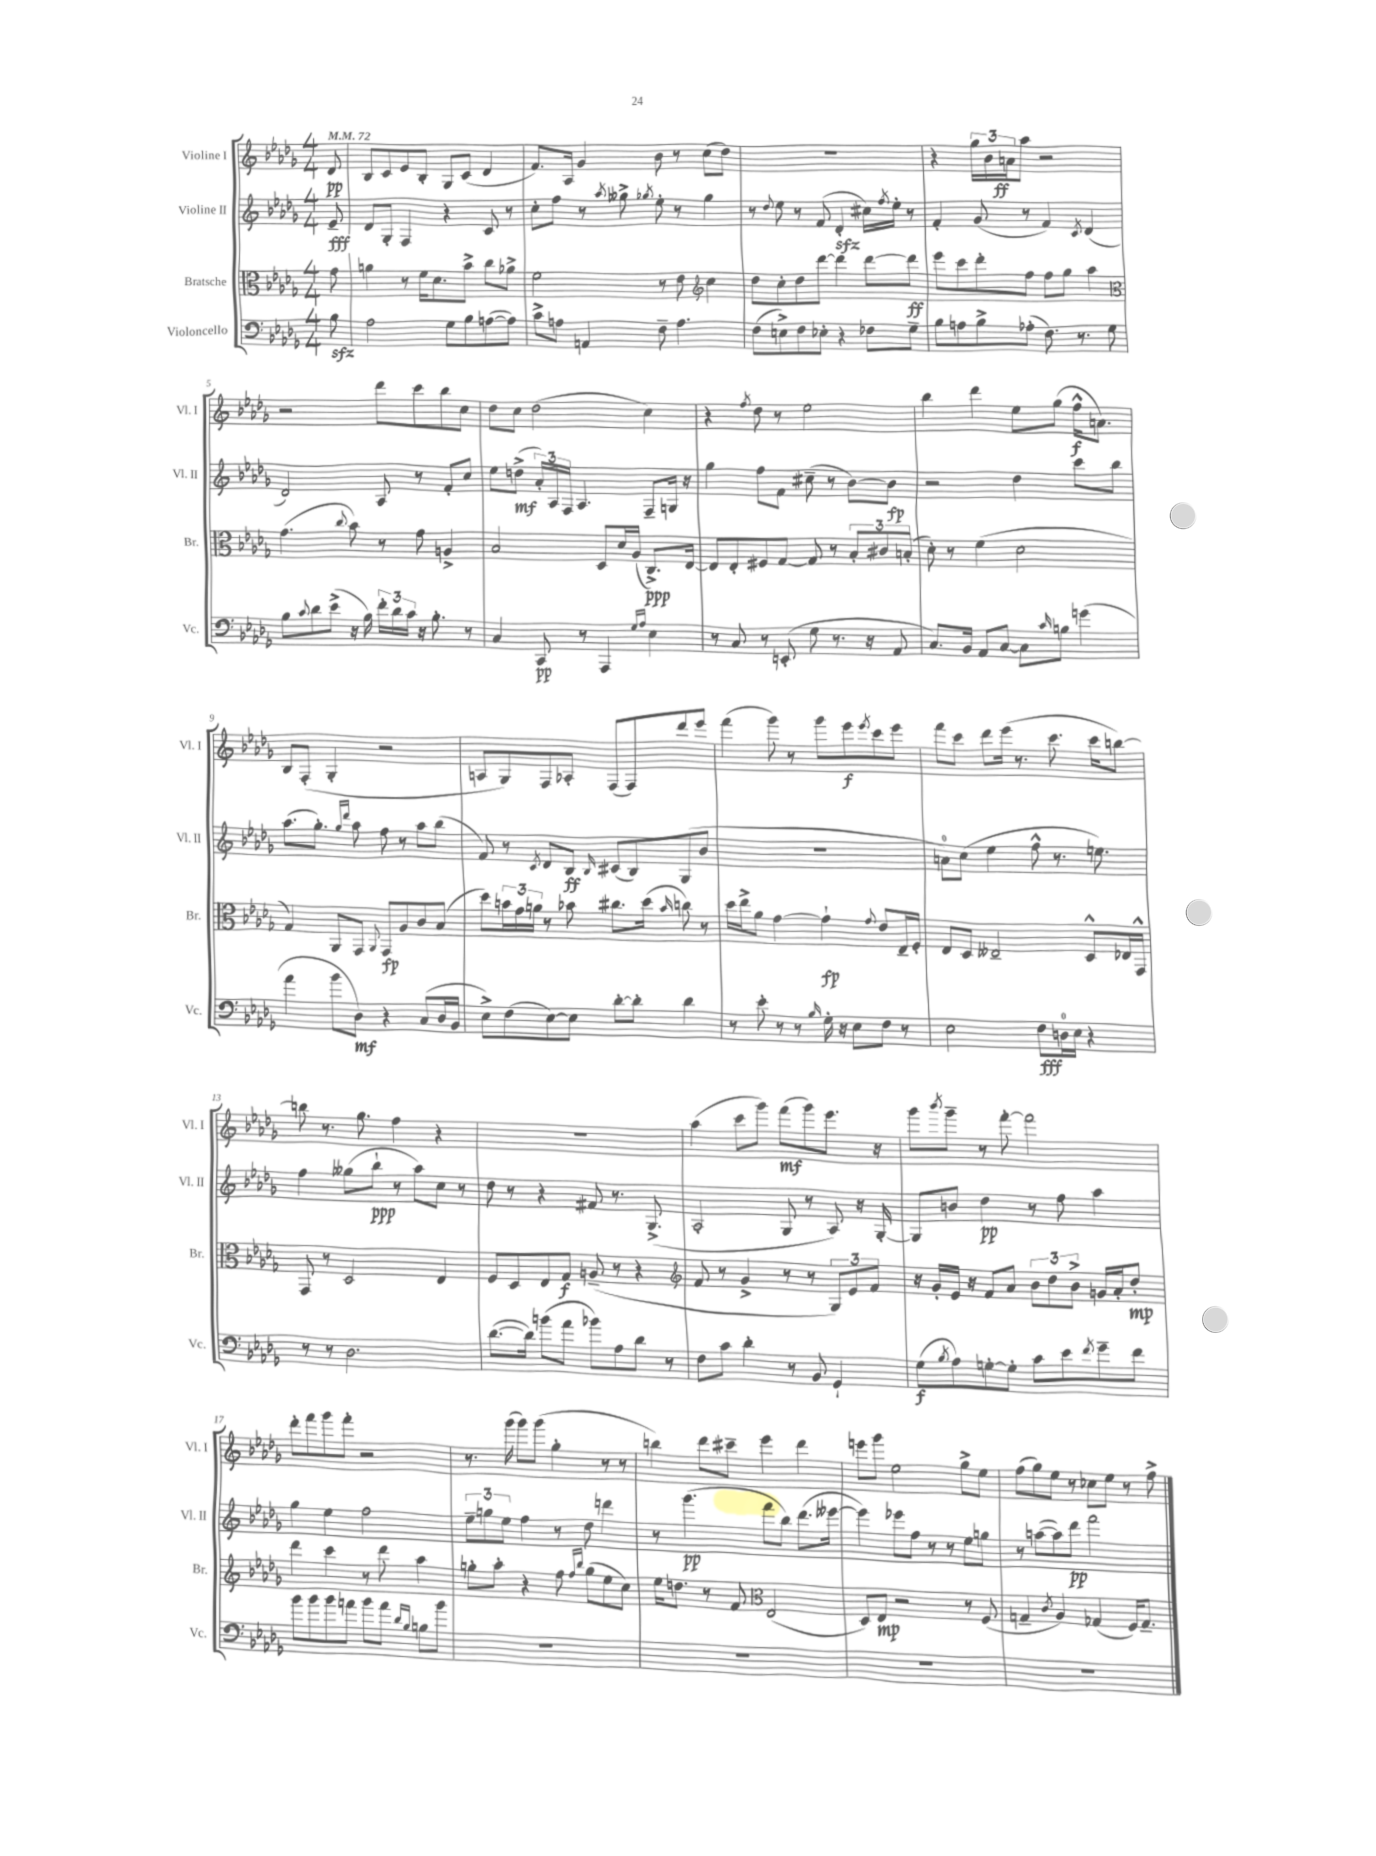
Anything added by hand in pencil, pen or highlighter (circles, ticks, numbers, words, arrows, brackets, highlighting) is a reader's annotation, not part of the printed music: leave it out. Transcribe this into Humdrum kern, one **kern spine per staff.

**kern	**dynam	**kern	**dynam	**kern	**dynam	**kern	**dynam
*part4	*part4	*part3	*part3	*part2	*part2	*part1	*part1
*staff4	*staff4	*staff3	*staff3	*staff2	*staff2	*staff1	*staff1
*I"Violoncello	*	*I"Bratsche	*	*I"Violine II	*	*I"Violine I	*
*I'Vc.	*	*I'Br.	*	*I'Vl. II	*	*I'Vl. I	*
*clefF4	*	*clefC3	*	*clefG2	*	*clefG2	*
*k[b-e-a-d-g-]	*	*k[b-e-a-d-g-]	*	*k[b-e-a-d-g-]	*	*k[b-e-a-d-g-]	*
*M4/4	*	*M4/4	*	*M4/4	*	*M4/4	*
*MM72	*	*MM72	*	*MM72	*	*MM72	*
=	=	=	=	=	=	=	=
8B-zz\	.	8g-\	.	8e-~/	fff	8d-/	pp
=1	=1	=1	=1	=1	=1	=1	=1
2A-\	.	4an\	.	8d-/L	.	8B-/L	.
.	.	.	.	8G-'/J	.	8c/	.
.	.	8r	.	4F/	.	8e-/	.
.	.	16f\KL	.	.	.	8B-'/J	.
.	.	8.d-\	.	.	.	.	.
8G-\L	.	.	.	4r	.	8G-/L	.
8B-\	.	8b-^\J	.	.	.	(8c/J	.
([8An\	.	8cc\L	.	8c/	.	4d-/	.
8A\J])	.	8a-X^\J	.	8r	.	.	.
=2	=2	=2	=2	=2	=2	=2	=2
8c^\L	.	2f\	.	8cc'\L	.	8.f/L)	.
8An\J	.	.	.	8ff\J	.	.	.
.	.	.	.	.	.	16A-/Jk	.
4AAn/	.	.	.	8r	.	4g-/	.
.	.	.	.	8qaa-/	.	.	.
.	.	.	.	8gg--X^\	.	.	.
.	.	.	.	8qgg-X/	.	.	.
8F~\	.	8r	.	8ee-'\	.	8b-\	.
4.A\	.	8e-\	.	8r	.	8r	.
*	*	*clefG2	*	*	*	*	*
.	.	4cc\	.	4gg-\	.	(8cc\L	.
.	.	.	.	.	.	8dd-\J)	.
=3	=3	=3	=3	=3	=3	=3	=3
(8F\L	.	8dd-\L	.	8r	.	1r	.
.	.	.	.	8qqdd-/	.	.	.
8En^\)	.	8cc'\	.	8ee-\	.	.	.
8F\	.	8dd-\	.	8r	.	.	.
8E-X'\J	.	[8ddd-\J	.	(8f/	.	.	.
4r	.	4ddd-\]	.	4d-zz'/	.	.	.
8F-X\L	.	[8ddd-\L	.	16cc#X\LL)	.	.	.
.	.	.	.	8qff/	.	.	.
.	.	.	.	16ee-'\JJ	.	.	.
8G-~\J	.	8ddd-\J]	ff	8r	.	.	.
=4	=4	=4	=4	=4	=4	=4	=4
8B-\L	.	8eee-\L	.	4f'/	.	4r	.
8An\	.	8ccc\	.	.	.	.	.
8B-^\	.	8ddd-'\	.	(8g-/	.	24gg-\LL	.
.	.	.	.	.	.	24b-\	.
.	.	.	.	.	.	24an\J	ff
(8A-X'\J	.	8ff\J	.	8r	.	8aa-\J	.
8.F\)	.	8ff\L	.	4f/)	.	2r	.
.	.	8gg-\J	.	.	.	.	.
8.r	.	.	.	.	.	.	.
.	.	.	.	8qc/	.	.	.
.	.	4aa-\	.	(4d-/	.	.	.
8G-\	.	.	.	.	.	.	.
!!LO:LB:g=z
=5	=5	=5	=5	=5	=5	=5	=5
*	*	*clefC3	*	*	*	*	*
8B-\L	.	(4.g-\	.	2d-/)	.	2r	.
8qqc/	.	.	.	.	.	.	.
8d-\	.	.	.	.	.	.	.
(8e-^\J	.	.	.	.	.	.	.
.	.	8qqcc/	.	.	.	.	.
16r	.	8b-\)	.	.	.	.	.
16B-\)	.	.	.	.	.	.	.
24f'\LL	.	8r	.	8A-/	.	8ddd-\L	.
24d-\	.	.	.	.	.	.	.
24c\JJ	.	.	.	.	.	.	.
16r	.	8g-\	.	8r	.	8ccc\	.
8.B-'\	.	.	.	.	.	.	.
.	.	4An^/	.	8f'/L	.	8bb-\	.
8r	.	.	.	8cc/J	.	8cc\J	.
=6	=6	=6	=6	=6	=6	=6	=6
4C/	.	2B-/	.	8ee-\L	.	8dd-\L	.
.	.	.	.	(8ddn^\J	mf	8cc\J	.
8CC/	pp	.	.	24a-'/LL)	.	(2dd-\	.
.	.	.	.	24A-/	.	.	.
.	.	.	.	24F/JJ	.	.	.
8r	.	.	.	4.A-/	.	.	.
4AAA-/	.	8D-/L	.	.	.	.	.
.	.	16d-/L	.	.	.	.	.
.	.	(16A-/JJ	.	.	.	.	.
16qqG-/LL	.	.	.	.	.	.	.
16qqA-/JJ	.	.	.	.	.	.	.
4E-\	.	8.C^/L)	ppp	8F~/L	.	4cc\)	.
.	.	.	.	16Gn/Jk	.	.	.
.	.	[16E-/Jk	.	16r	.	.	.
=7	=7	=7	=7	=7	=7	=7	=7
8r	.	8E-/L]	.	4gg-\	.	4r	.
8C/	.	8E-'/	.	.	.	.	.
.	.	.	.	.	.	8qff/	.
8r	.	8F#X/	.	8ff\L	.	8dd-\	.
(8EEn'/	.	[8G-/J	.	8f\J	.	8r	.
8G-\	.	8G-/]	.	(8cc#X~\	.	2ee-\	.
8.r	.	8r	.	8r	.	.	.
.	.	12B-'/L	.	[8b-\L)	.	.	.
16r	.	.	.	.	.	.	.
.	.	12c#X/	.	.	.	.	.
8AA-/	.	.	.	8b-\J]	fp	.	.
.	.	(12Bn'/J	.	.	.	.	.
=8	=8	=8	=8	=8	=8	=8	=8
8.C/L)	.	8d-'\)	.	2r	.	4bb-\	.
.	.	8r	.	.	.	.	.
16BB-/Jk	.	.	.	.	.	.	.
8AA-/L	.	(4f\	.	.	.	4ddd-\	.
[8C/J	.	.	.	.	.	.	.
8C\L]	.	2d-\	.	4dd-\	.	8ee-\L	.
16qqc/	.	.	.	.	.	.	.
8Bn\J	.	.	.	.	.	(8gg-\J	.
(4gn\	.	.	.	8ccc\L	.	16ff^^\KL	f
.	.	.	.	.	.	8.an\J)	.
.	.	.	.	8bb-\J	.	.	.
!!LO:LB:g=z
=9	=9	=9	=9	=9	=9	=9	=9
4a-\	.	4G-/)	.	(8.aa-\L	.	8B-/L	.
.	.	.	.	.	.	(8F'/J	.
.	.	.	.	8.gg-'\J)	.	.	.
8b-\L	.	8AA-/L	.	.	.	4G-'/	.
.	.	.	.	16qqgg-/LL	.	.	.
.	.	.	.	16qqddd-/JJ	.	.	.
8D-\J)	mf	8GG-/J	.	8aa-\	.	.	.
.	.	8qqAA-/	.	.	.	.	.
4r	.	8GG-/L	fp	8ff\	.	2r	.
.	.	8A-/	.	8r	.	.	.
(8C/L	.	8c/	.	8aa-\L	.	.	.
16D-/L	.	(8B-/J	.	(8bb-\J	.	.	.
16BB-/JJ	.	.	.	.	.	.	.
=10	=10	=10	=10	=10	=10	=10	=10
8E-^\L)	.	8dd-\L)	.	8f/)	.	8An/L	.
(8F\	.	24bn\L	.	8r	.	8G-/)	.
.	.	24g-\	.	.	.	.	.
.	.	24an\JJ	.	.	.	.	.
.	.	.	.	8qc/	.	.	.
[8E-\)	.	8r	.	8d-/L	.	8F/	.
8E-\J]	.	8b-X\	.	8B-/J	ff	8A-X'/J	.
.	.	.	.	16qqB-/	.	.	.
[8d-'\L	.	8.cc#X\L	.	(8c#X/L	.	(8F/L	.
8d-'\J]	.	.	.	8B-/)	.	8F/)	.
.	.	(16dd-\Jk	.	.	.	.	.
.	.	16qqb-/	.	.	.	.	.
4d-\	.	8ccn\)	.	(8G-/	.	8ddd-/	.
.	.	8r	.	8b-/J	.	8eee-/J	.
=11	=11	=11	=11	=11	=11	=11	=11
8r	.	16dd-\LL	.	1r	.	(4fff\	.
.	.	16ee-^\J	.	.	.	.	.
8e-'\	.	8a-\J	.	.	.	.	.
8r	.	[4g-\	.	.	.	8ggg-\)	.
8r	.	.	.	.	.	8r	.
16qqB-/	.	.	.	.	.	.	.
16G-'\	.	4g-`\]	fp	.	.	8ggg-\L	.
16r	.	.	.	.	.	.	.
8E-\L	.	.	.	.	.	8eee-\	f
.	.	8qqg-/	.	.	.	8qeee-/	.
8F\J	.	8e-/L	.	.	.	8ccc\	.
8r	.	16E-~/L	.	.	.	8eee-\J	.
.	.	16F'/JJ	.	.	.	.	.
=12	=12	=12	=12	=12	=12	=12	=12
2E-\	.	8E-/L	.	8an\L)	.	8fff\L	.
.	.	8D-/J	.	(8cc\J	.	8ccc\J	.
.	.	2E--X~/	.	4ee-\	.	8ddd-\L	.
.	.	.	.	.	.	(16eee-\Jk	.
.	.	.	.	.	.	8.r	.
8F\L	fff	.	.	8ff^^\	.	.	.
16Dn\L	.	.	.	8.r	.	8.ccc\	.
16E-\JJ	.	.	.	.	.	.	.
4r	.	8D-^^/L	.	.	.	.	.
.	.	.	.	8.een\)	.	16ccc\KL	.
.	.	16E-X/L	.	.	.	[8bbn\J)	.
.	.	16GG-^^/JJ	.	.	.	.	.
!!LO:LB:g=z
=13	=13	=13	=13	=13	=13	=13	=13
8r	.	8GG-/	.	4ff\	.	8bbn\]	.
8r	.	8r	.	.	.	8.r	.
2.D-\	.	2D-/	.	(8gg--X\L	.	.	.
.	.	.	.	.	.	8.gg-\	.
.	.	.	.	8bb-`\J	ppp	.	.
.	.	.	.	8r	.	4ff\	.
.	.	.	.	8aa-\L)	.	.	.
.	.	4E-/	.	8cc\J	.	4r	.
.	.	.	.	8r	.	.	.
=14	=14	=14	=14	=14	=14	=14	=14
([8.d-\L	.	8F/L	.	8dd-\	.	1r	.
.	.	8D-/	.	8r	.	.	.
16d-\Jk])	.	.	.	.	.	.	.
(8bn\L	.	8E-/	.	4r	.	.	.
8a-\J	.	8G-/J	f	.	.	.	.
8b-X\L)	.	(8An~/	.	8f#X/	.	.	.
8A-\	.	8r	.	8.r	.	.	.
8d-\J	.	4r	.	.	.	.	.
.	.	.	.	(8.G-^/	.	.	.
8r	.	.	.	.	.	.	.
=15	=15	=15	=15	=15	=15	=15	=15
*	*	*clefG2	*	*	*	*	*
8F\L	.	8f/	.	2A-'/	.	(4aa-\	.
8c\J	.	8r	.	.	.	.	.
4d-'\	.	4g-^/	.	.	.	8ccc\L	.
.	.	.	.	.	.	8ggg-\J)	.
8r	.	8r	.	8G-/	.	(8fff\L	mf
8BB-/	.	8r	.	8r	.	8ggg-\)	.
4GG-`/	.	12G-/L)	.	8A-/)	.	8.eee-\J	.
.	.	12e-/	.	.	.	.	.
.	.	.	.	16r	.	.	.
.	.	12f/J	.	.	.	.	.
.	.	.	.	[16G-'/	.	16r	.
=16	=16	=16	=16	=16	=16	=16	=16
(8G-\L	f	16r	.	8G-/L]	.	8ggg-\L	.
.	.	16g-'/LL	.	.	.	.	.
8qB-/	.	.	.	.	.	8qbbb-/	.
8A-\)	.	16e-/JJ	.	8bn/J	.	8ggg-~\J	.
.	.	16r	.	.	.	.	.
[8Gn'\	.	8f/L	.	4dd-\	pp	8r	.
8G'\J]	.	8a-/J	.	.	.	[8fff'\	.
8c\L	.	12b-\L	.	8r	.	2fff\]	.
.	.	12dd-\	.	.	.	.	.
8e-\	.	.	.	8ff\	.	.	.
.	.	12b-^\J	.	.	.	.	.
8qf/	.	.	.	.	.	.	.
8g-~\	.	16gn/LL	.	4aa-\	.	.	.
.	.	16a-'/J	.	.	.	.	.
8f\J	.	8dd-'/J	mp	.	.	.	.
!!LO:LB:g=z
=17	=17	=17	=17	=17	=17	=17	=17
8b-\L	.	4ddd-\	.	4gg-\	.	8ddd-'\L	.
8b-\	.	.	.	.	.	8fff\	.
8b-\	.	4ccc\	.	4ee-\	.	8ggg-\	.
8an\J	.	.	.	.	.	8fff'\J	.
8b-\L	.	8r	.	2ff\	.	2r	.
8a\J	.	8ddd-\	.	.	.	.	.
16qqd-/LL	.	.	.	.	.	.	.
16qqB-/JJ	.	.	.	.	.	.	.
8Bn\L	.	4aa-\	.	.	.	.	.
8b-\J	.	.	.	.	.	.	.
=18	=18	=18	=18	=18	=18	=18	=18
1r	.	8ggn'\L	.	12ee-~\L	.	8.r	.
.	.	.	.	12ggn\	.	.	.
.	.	8aa-'\J	.	.	.	.	.
.	.	.	.	12ee-\J	.	.	.
.	.	.	.	.	.	(16ggg-\	.
.	.	4r	.	4ff\	.	8ggg-\L)	.
.	.	.	.	.	.	(8ggg-\J	.
.	.	8ff\	.	8r	.	4gg-'\	.
.	.	16qqff/LL	.	.	.	.	.
.	.	16qqbb-/JJ	.	.	.	.	.
.	.	(8gg\L	.	8dd-\	.	.	.
.	.	8ee-\	.	4dddn\	.	8r	.
.	.	8cc\J)	.	.	.	8r	.
=19	=19	=19	=19	=19	=19	=19	=19
1r	.	16ee-\KL	.	8r	.	4bbn\)	.
.	.	8.ddn\J	.	.	.	.	.
.	.	.	.	(4.ggg-\	pp	.	.
.	.	8r	.	.	.	8ddd-\L	.
.	.	8f/	.	.	.	8ccc#X~\J	.
*	*	*clefC3	*	*	*	*	*
.	.	(2E-/	.	8fff\L	.	4eee-\	.
.	.	.	.	8bb-\J)	.	.	.
.	.	.	.	(8.ddd-\L	.	4ddd-\	.
.	.	.	.	[16eee--X\Jk	.	.	.
=20	=20	=20	=20	=20	=20	=20	=20
1r	.	8D-/L)	.	4eee--\])	.	8eeen\L	.
.	.	8E-/J	mp	.	.	8ggg-\J	.
.	.	2r	.	8eee-X\L	.	2ee-\	.
.	.	.	.	8ff\J	.	.	.
.	.	.	.	8r	.	.	.
.	.	.	.	8r	.	.	.
.	.	8r	.	8ee-\L	.	8gg-^\L	.
.	.	(8F/	.	8ggn\J	.	8ee-\J	.
=21	=21	=21	=21	=21	=21	=21	=21
1r	.	4Gn~/	.	8r	.	(8ff\L	.
.	.	.	.	([8aan\L	.	8gg-\)	.
.	.	8qc/	.	.	.	.	.
.	.	4A-/)	.	8aa\])	.	8ee-\J	.
.	.	.	.	8ddd-\J	pp	8r	.
.	.	(4G-X/	.	2fff\	.	8cc-X\L	.
.	.	.	.	.	.	8ee-\J	.
.	.	16F/KL)	.	.	.	8r	.
.	.	8.G-~/J	.	.	.	.	.
.	.	.	.	.	.	8ff^\	.
==	==	==	==	==	==	==	==
*-	*-	*-	*-	*-	*-	*-	*-
